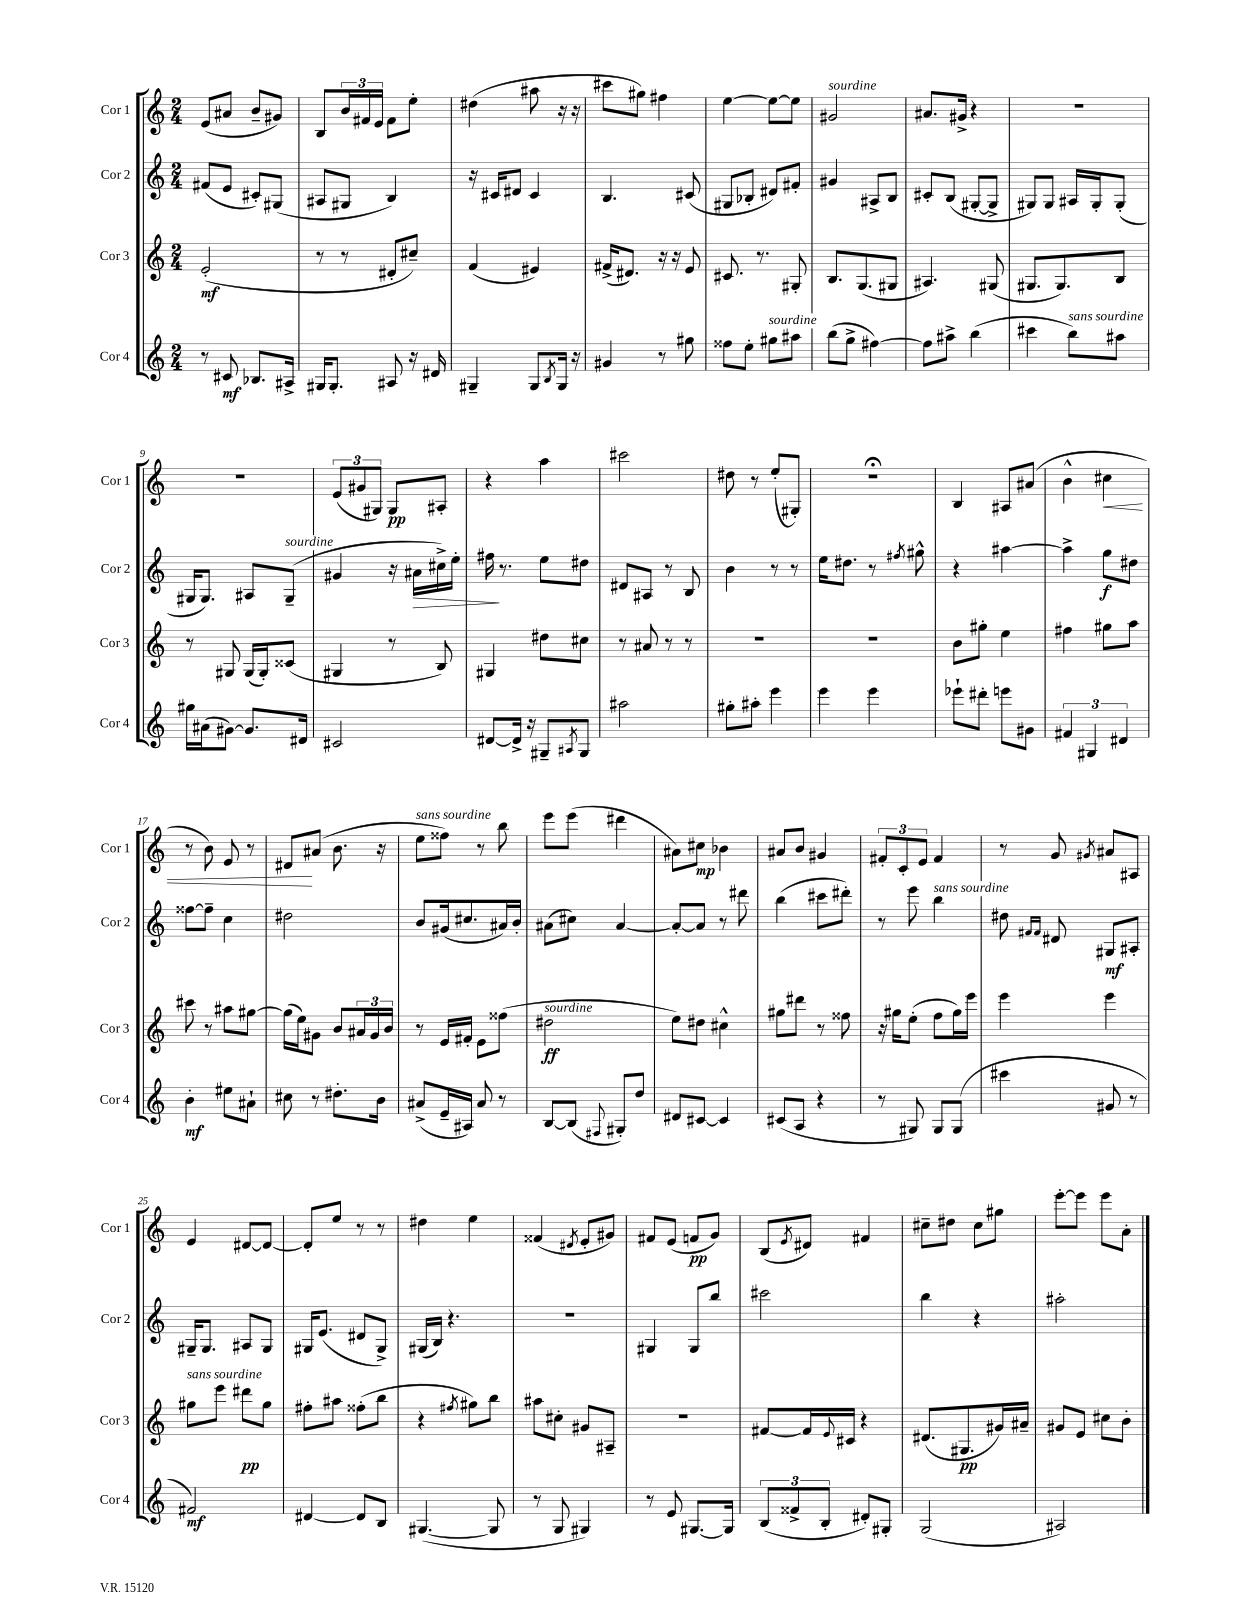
<<
\new StaffGroup <<
\new Staff = "s0" \with { instrumentName = "Cor 1" shortInstrumentName = "Cor 1" } {
    \clef treble \key c \major \numericTimeSignature \time 2/4
    e'8( ais'8 b'8-- gis'8) |
    b8 \tuplet 3/2 { b'16 fis'16 e'16 } fis'8 e''8-. |
    dis''4( ais''8 r16 r16 |
    cis'''8 gis''8) fis''4 |
    e''4~ e''8~ e''8 |
    gis'2^\markup { \italic "sourdine" } |
    ais'8. gis'16-> r4 |
    r2 |
    R2 |
    \tuplet 3/2 { e'8( gis'8 gis8) } gis8\pp ais8-. |
    r4 a''4 |
    cis'''2 |
    dis''8 r8 e''8-.( gis8-.) |
    r2\fermata |
    b4 ais8 ais'8( |
    b'4-^ cis''4\< |
    r8 b'8) e'8 r8 |
    dis'8\! ais'8( b'8. r16 |
    e''8^\markup { \italic "sans sourdine" } fisis''8) r8 b''8 |
    e'''8 e'''8( dis'''4 |
    ais'8) cis''8\mp bes'4 |
    ais'8 b'8 gis'4 |
    \tuplet 3/2 { fis'8-. c'8-. e'8 } fis'4 |
    r8 g'8 \acciaccatura { gis'8 } ais'8 ais8 |
    e'4 dis'8~ dis'8~ |
    dis'8-. e''8 r8 r8 |
    dis''4 e''4 |
    fisis'4( \acciaccatura { dis'8 } e'8-. gis'8) |
    fis'8 e'8( f'8\pp g'8) |
    b8( \acciaccatura { e'8 } dis'8) fis'4 |
    cis''8-- dis''8 cis''8 gis''8 |
    e'''8~-. e'''8 e'''8 a'8-. \bar "|." |
}
\new Staff = "s1" \with { instrumentName = "Cor 2" shortInstrumentName = "Cor 2" } {
    \clef treble \key c \major \numericTimeSignature \time 2/4
    fis'8( e'8 cis'8-.) gis8( |
    ais8 gis8 b4) |
    r16 cis'16 dis'8 cis'4 |
    b4. cis'8( |
    gis8 bes8-. dis'8) fis'8-. |
    gis'4 ais8-> b8 |
    cis'8-. b8( gis8~-. gis8-> |
    gis8) gis8 ais16 gis16-. gis8-.( |
    gis16 gis8.) ais8 gis8--^\markup { \italic "sourdine" }( |
    gis'4 r16 ais'16\> cis''16->) e''16-. |
    fis''16\! r8. e''8 dis''8 |
    dis'8 ais8 r8 b8 |
    b'4 r8 r8 |
    e''16 dis''8. r8 \acciaccatura { fis''8 } gis''8-^ |
    r4 ais''4~ |
    ais''4-> g''8\f dis''8 |
    fisis''8~ fisis''8-- c''4 |
    dis''2 |
    b'8 gis'16( cis''8. ais'16) b'16-. |
    ais'8( cis''8) ais'4~ |
    ais'8~-. ais'8 r8 dis'''8 |
    b''4( cis'''8 dis'''8-.) |
    r8 e'''8 b''4^\markup { \italic "sans sourdine" } |
    dis''8 \grace { fis'16 fis'16 } dis'8 gis8\mf ais8-. |
    gis16-- gis8. ais8 gis8 |
    gis16 e'8.( dis'8 gis8->) |
    gis16( b16) r4. |
    R2 |
    gis4 gis8 b''8 |
    cis'''2 |
    b''4 r4 |
    ais''2-. \bar "|." |
}
\new Staff = "s2" \with { instrumentName = "Cor 3" shortInstrumentName = "Cor 3" } {
    \clef treble \key c \major \numericTimeSignature \time 2/4
    e'2-.\mf( |
    r8 r8 dis'8-. cis''8--) |
    f'4( eis'4) |
    fis'16->( dis'8.) r16 r16 e'8 |
    cis'8. r8. gis8-. |
    b8. g8.( gis8 |
    ais4.) gis8( |
    gis8. gis8.) b8 |
    r8 gis8 gis16( gis16-.) cisis'8( |
    gis4 r8 b8) |
    gis4 dis''8 cis''8 |
    r8 ais'8 r8 r8 |
    R2 |
    R2 |
    b'8 gis''8-. e''4 |
    fis''4 gis''8 a''8 |
    cis'''8 r8 ais''8 gis''8~ |
    gis''16( e''16) gis'8 b'8 \tuplet 3/2 { ais'16 gis'16 b'16 } |
    r8 e'16 fis'16-. e'8 fisis''8( |
    dis''2\ff^\markup { \italic "sourdine" } |
    e''8) dis''8 cis''4-^ |
    gis''8 dis'''8 r8 fisis''8 |
    r16 gis''16 e''8-.( f''8 gis''16) e'''16 |
    e'''4 e'''4 |
    gis''8^\markup { \italic "sans sourdine" } e'''8 dis'''8\pp gis''8 |
    fis''8-. ais''8 fisis''8-.( b''8 |
    r4 \acciaccatura { fis''8 } gis''8) b''8 |
    ais''8 cis''8-. gis'8 ais8-- |
    R2 |
    fis'8~ fis'16 \appoggiatura { e'8 } cis'16 r4 |
    dis'8.( gis8.\pp gis'16) ais'16-- |
    gis'8 e'8 cis''8 b'8-. \bar "|." |
}
\new Staff = "s3" \with { instrumentName = "Cor 4" shortInstrumentName = "Cor 4" } {
    \clef treble \key c \major \numericTimeSignature \time 2/4
    r8 cis'8\mf bes8. ais16-> |
    gis16 gis8.-. ais8 r16 dis'16 |
    gis4-- gis8 \acciaccatura { b8 } gis16 r16 |
    gis'4 r8 gis''8 |
    fisis''8 e''8-. gis''8^\markup { \italic "sourdine" } ais''8 |
    b''8( g''8-> fis''4~) |
    fis''8 ais''8-> b''4( |
    cis'''4 b''8^\markup { \italic "sans sourdine" }) ais''8 |
    gis''16 ais'16( gis'8~) gis'8. dis'16 |
    cis'2 |
    dis'8~ dis'16-> r16 gis8-- \acciaccatura { ais8 } gis8 |
    ais''2 |
    gis''8-. ais''8-. e'''4 |
    e'''4 e'''4 |
    ees'''8-! dis'''8-. e'''8 gis'8 |
    \tuplet 3/2 { fis'4 gis4 dis'4 } |
    b'4-.\mf eis''8 ais'8-! |
    cis''8 r8 dis''8.-. b'16 |
    ais'8->( e'16-- ais16) ais'8 r8 |
    b8~ b8( \appoggiatura { fis8 } gis8-.) d''8 |
    dis'8 cis'8~ cis'4 |
    cis'8( a8 r4 |
    r8 gis8) gis8 gis8( |
    cis'''4 gis'8 r8 |
    fis'2\mf) |
    dis'4~ dis'8 b8 |
    gis4.~( gis8 |
    r8 g8 gis4) |
    r8 e'8 gis8.~ gis16 |
    \tuplet 3/2 { b8( fisis'8-> b8-. } dis'8-.) gis8-. |
    g2( |
    ais2) \bar "|." |
}
>>
>>
